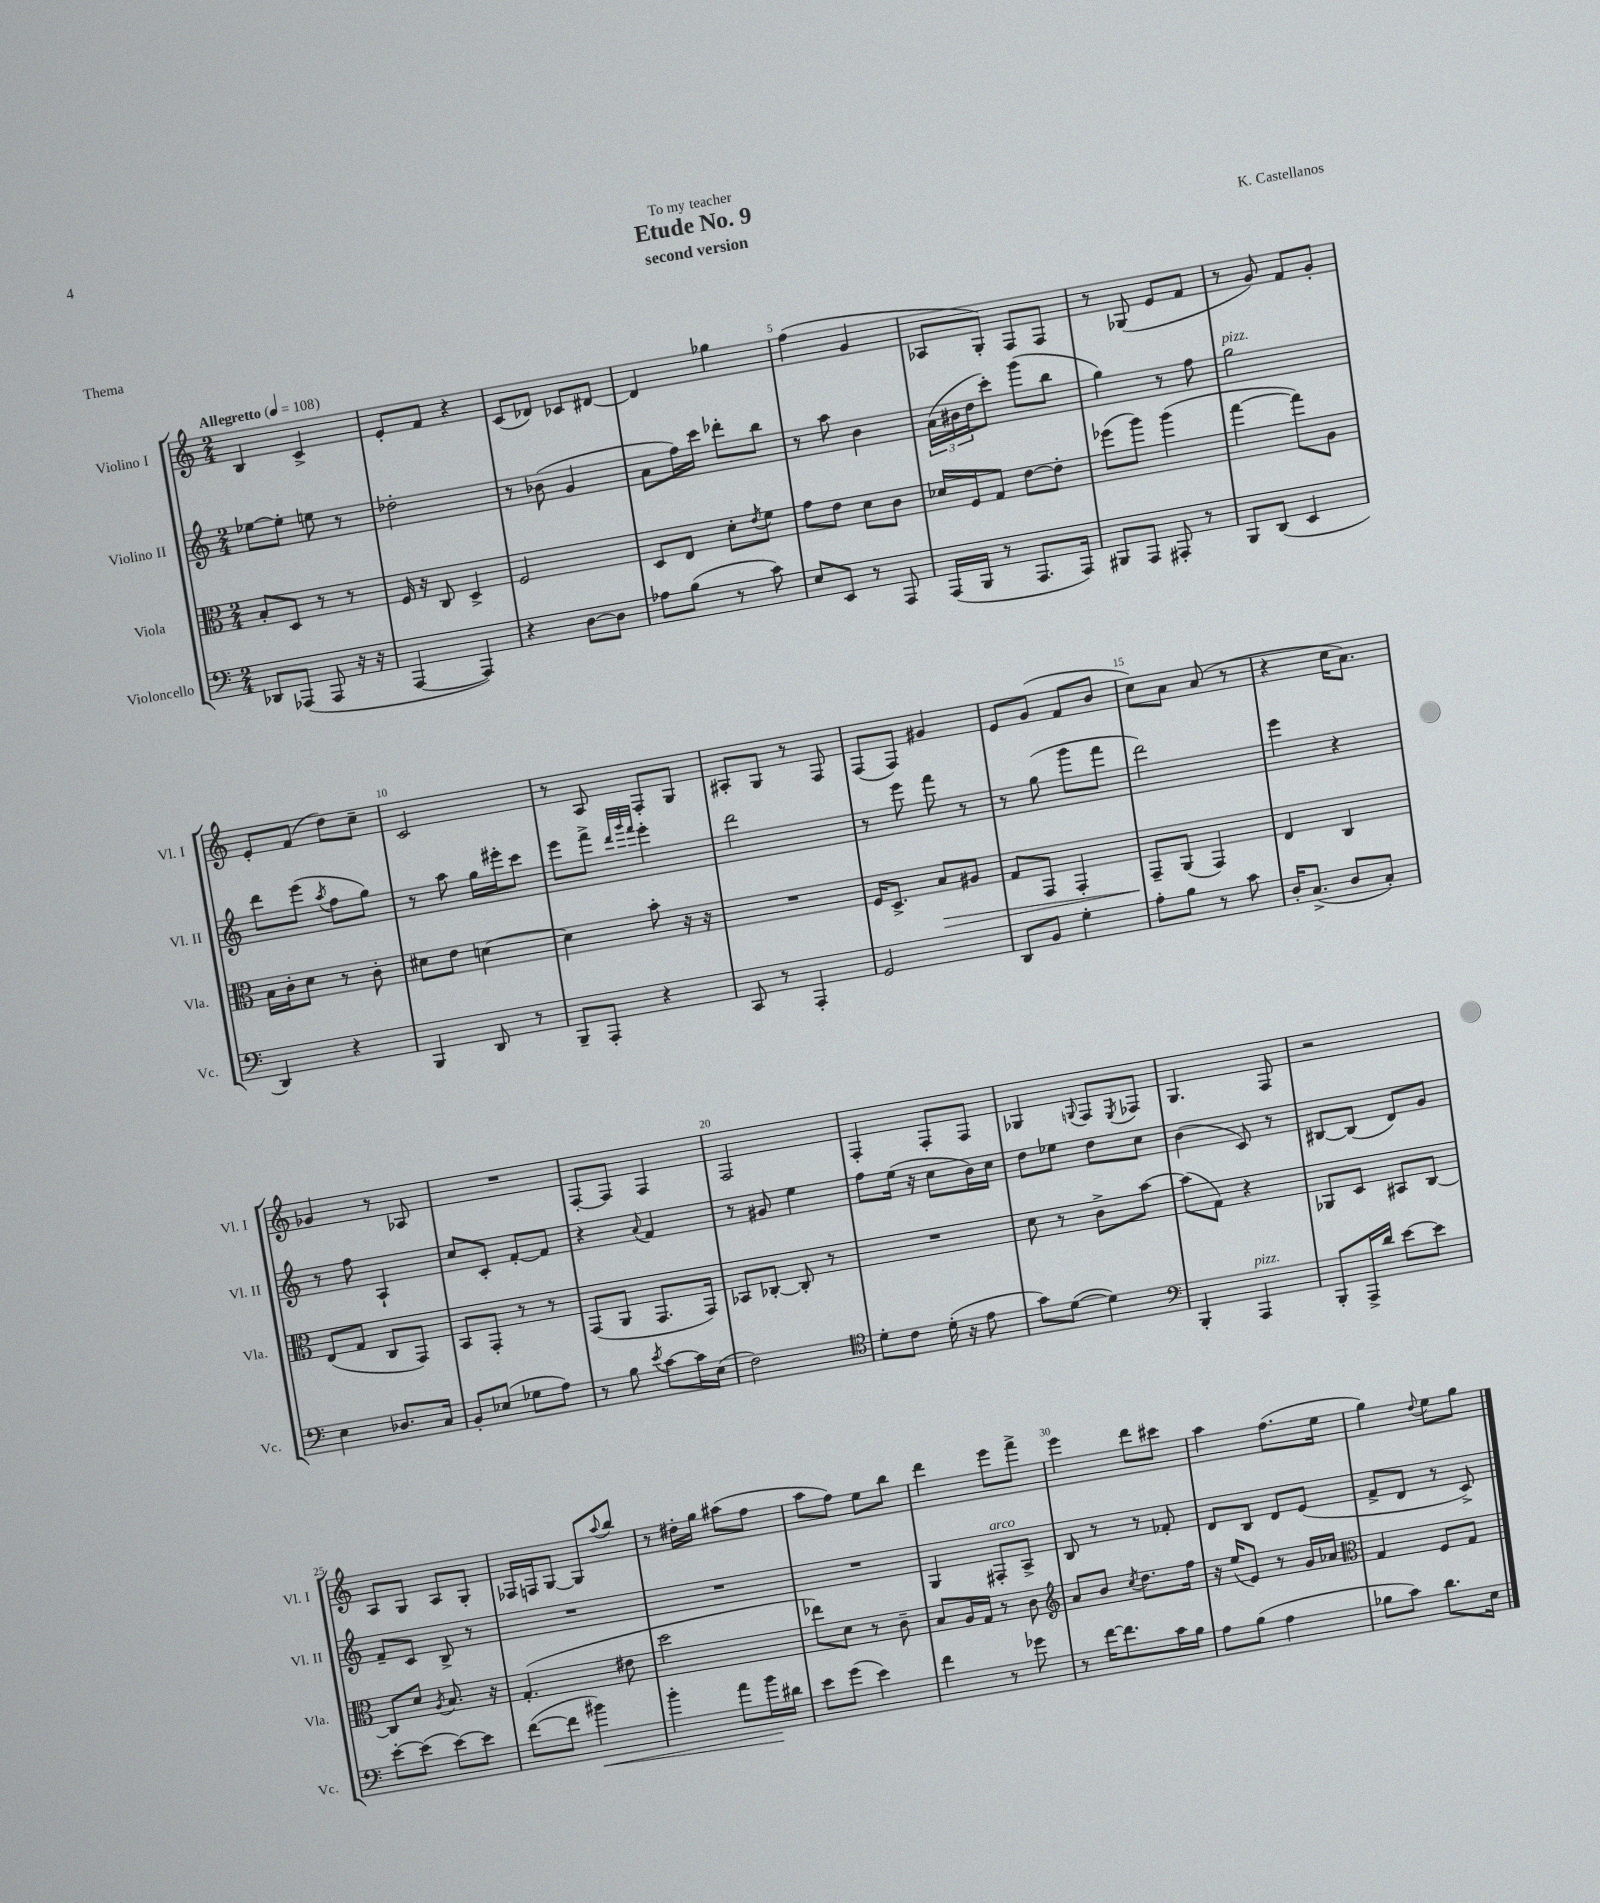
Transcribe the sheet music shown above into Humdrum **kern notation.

**kern	**kern	**kern	**kern
*staff4	*staff3	*staff2	*staff1
*clefF4	*clefC3	*clefG2	*clefG2
*k[]	*k[]	*k[]	*k[]
*M2/4	*M2/4	*M2/4	*M2/4
*MM108	*MM108	*MM108	*MM108
8DD-	8B'	[8ee-	4B
(8AAA-	8D	8ee-']	.
8AAA-	8r	8ee	4c^
16r	8r	8r	.
16r	.	.	.
=	=	=	=
[4AAA	16F	2dd-'	8e'
.	16r	.	.
.	8C	.	8f
4AAA])	4D^	.	4r
=	=	=	=
4r	2F	8r	(8c
.	.	(8b-	8d-)
[8D	.	4g	8c-
8D]	.	.	[8d#
=	=	=	=
8A-	8D	8a	4d#]
(8B	8E	16ff)	.
.	.	16ccc	.
8r	8d'	8ddd-'	4gg-
.	8qe	.	.
8c)	8f	8bb	.
=	=	=	=
8E	8g	8r	(4ff
8EE	8e	8aa	.
8r	8d	4b	4g
8AAA	8c	.	.
=	=	=	=
(16AAA	16d-	(24a	8A-
.	.	24b#	.
16BBB	16F	.	.
.	.	24dd	.
8r	8G	8ccc')	8G')
8.AAA	[8e	(8ggg	8F
.	8e']	8bb	8F
16AAA)	.	.	.
=	=	=	=
8BBB#	(8ff-	4gg)	8r
8AAA	8aa)	.	(8G-
8AAA#'	(4aa	8r	8e
8r	.	8ff	8f
=	=	=	=
8BBB	[4gg	2gg	8r
(8DD	.	.	8g)
4EE	8gg])	.	8f
.	8A	.	8g'
=	=	=	=
4DD)	16B	8ddd	8e'
.	16c'	.	.
.	8d	(8eee	(8f
.	.	8qaa	.
4r	8r	8ff	8dd)
.	8c'	8gg)	8cc~
=	=	=	=
4BBB	8d#	8r	2c
.	8e	8aa	.
8DD	[4d	16gg	.
.	.	16eee#'	.
8r	.	8ccc	.
=	=	=	=
8BBB~	4d]	8eee	8r
8AAA'	.	8fff^	8A
.	.	32qqddd	.
.	.	32qqggg	.
.	.	32qqfff	.
4r	8b'	4eee'	8F'
.	16r	.	8G
.	16r	.	.
=	=	=	=
8CC	2r	2ddd	8A#'
8r	.	.	8G
4AAA'	.	.	8r
.	.	.	8F
=	=	=	=
2GG	16F	8r	(8F
.	8.D^	.	.
.	.	8eee	8F)
.	8B	8fff	4g#
.	8A#	8r	.
=	=	=	=
8DD	8G	8r	8e
8BB	8GG	(8gg	(8g
4G'	4GG'	8ggg	8f
.	.	8fff	8b
=	=	=	=
8A'	8GG~	2ddd)	8cc)
8B	(8AA	.	8a
8r	4GG)	.	(8a
8c	.	.	8r
=	=	=	=
16D'	4E	4eee	4r
(8.C^	.	.	.
8D	4C	4r	16cc
.	.	.	8.a)
8C')	.	.	.
=	=	=	=
4E	(8E	8r	4g-
.	8G	8ff	.
8.D-	8C	4A`	8r
.	8GG)	.	8A-
16C	.	.	.
=	=	=	=
8BB'	8BB	8cc	2r
(8E-	8GG'	8c'	.
8G-	8r	[8f'	.
8A)	8r	8f]	.
=	=	=	=
8r	(8GG	4r	[8F'
8B	8AA	.	8F]
8qe	.	8qqa	.
[8c	8.GG	4f	4F
16c]	.	.	.
(16E	16GG)	.	.
=	=	=	=
2F)	8BB-	8r	2F
.	[8C-'	8g#	.
.	8C-']	4ee	.
.	8r	.	.
=	=	=	=
*clefC4	*	*	*
8d'	2r	8ff	4F'
8c	.	(16ee	.
.	.	16r	.
(16d'	.	8cc	8F'
16r	.	.	.
8e	.	16b)	8F
.	.	16cc	.
=	=	=	=
8g)	8d	8dd	4G-
([8d	8r	8ee-	.
.	.	.	8qqG
4d])	8c^	8dd	8F
.	.	.	8qE
.	[8b	8cc	8F-
=	=	=	=
*clefF4	*	*	*
4BBB'	(8b]	(4b	4.G
.	8G)	.	.
4AAA	4r	8c)	.
.	.	8r	8F
=	=	=	=
8BBB'	8AA-	[8B#	2r
16AAA^	8D	(8B#]	.
16d	.	.	.
[8e	8BB#	8d)	.
8e]	[8C	8g	.
=	=	=	=
[8e'	8C]	8f~	8A
(8e]	8d	8c	8G
.	8qA	.	.
[8e)	8.B	8B^	8A
8e]	.	8r	8G'
.	16r	.	.
=	=	=	=
([8f	(4.G'	2r	16F-
.	.	.	16F
8f]	.	.	[8G
4b#)	.	.	8G]
.	.	.	8qqaa
.	8e#	.	8bb
=	=	=	=
4b'	2dd	2r	8r
.	.	.	16dd#'
.	.	.	16gg
8a	.	.	(8aa#
16b	.	.	8ff
16d#	.	.	.
=	=	=	=
8e	8ee-)	2r	8aa
(8g	8d	.	8ff)
4e)	8r	.	8ee
.	8c~	.	8bb
=	=	=	=
4f	8B	4G	4ddd
.	16A	.	.
.	16G	.	.
8r	8r	8F#'	8eee
8g-	8c	8A^	8fff^
=	=	=	=
*	*clefG2	*	*
8r	8a	8B	4eee
[16f	8b	8r	.
8.f]	.	.	.
.	8qcc	.	.
.	8.dd	8r	8ddd
16c	.	8f-'	8ccc#
16B	16ff	.	.
=	=	=	=
8A	16r	8d	4aa
.	(16ee	.	.
(8B	8e)	8B	.
4A	8r	8d	(8.ff
.	16g	(8e	.
.	16a-	.	16ee
=	=	=	=
*	*clefC3	*	*
8B-	4G	8f^	4gg)
8c)	.	8d	.
.	.	.	8qqdd
8.d	8F	8r	8ee
.	8G	8c^)	8gg
16E	.	.	.
==	==	==	==
*-	*-	*-	*-
